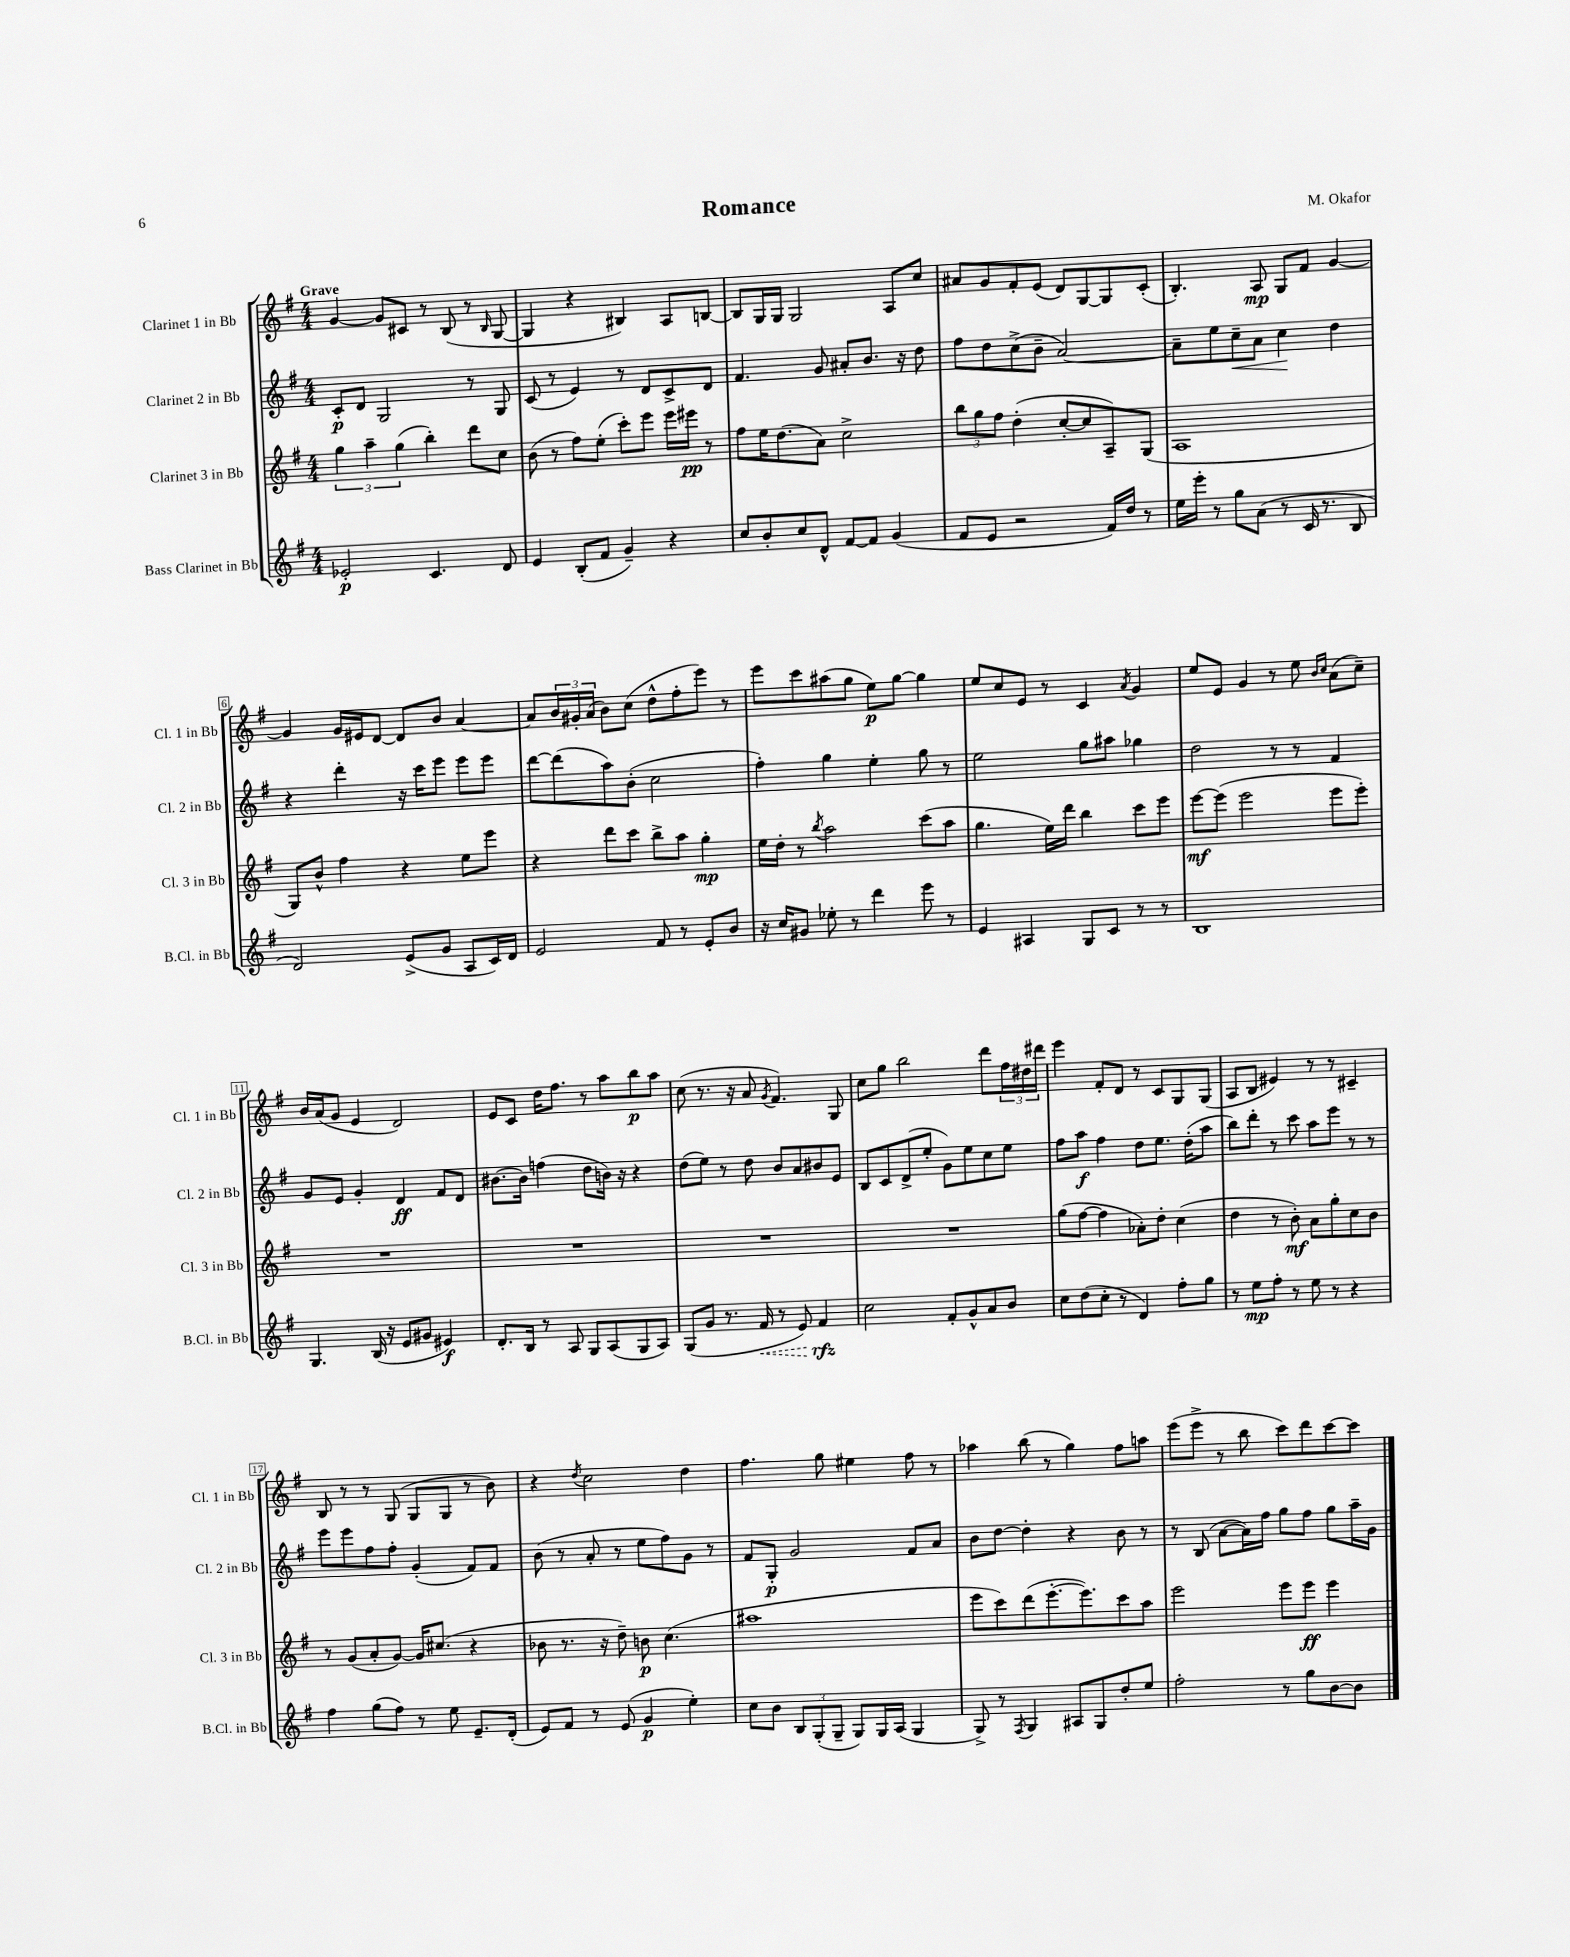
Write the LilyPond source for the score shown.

\header { title = "Romance" composer = "M. Okafor" }
<<
\new StaffGroup <<
\new Staff = "s0" \with { instrumentName = "Clarinet 1 in Bb" shortInstrumentName = "Cl. 1 in Bb" } {
    \clef treble \key g \major \numericTimeSignature \time 4/4 \tempo "Grave"
    g'4~ g'8 cis'8 r8 b8( r8 \grace { b16 } g8~ |
    g4 r4 bis4) a8 b8~ |
    b8 g16 g16 g2 a8 c''8 |
    ais'8 g'8 fis'8-. e'8( d'8) g8~ g8 c'8-.( |
    b4.-.) a8\mp g8 fis'8 g'4~ |
    g'4 g'16 eis'16 d'8~ d'8 b'8 a'4~ |
    a'8 \tuplet 3/2 { b'16 gis'16-. a'16( } b'8) c''8( d''8-^ fis''8-. e'''8) r8 |
    e'''8 c'''8 ais''8( g''8 e''8\p) g''8~ g''4 |
    e''8 c''8 e'8 r8 c'4 \acciaccatura { a'8 } g'4 |
    e''8 e'8 g'4 r8 e''8 \grace { b'16 c''16 } a'8( c''8--) |
    b'16 a'16( g'8 e'4 d'2) |
    e'8 c'8 d''16 fis''8. r8 a''8 b''8\p a''8 |
    c''8( r8. r16 a'8 \acciaccatura { g'8 } fis'4.) g8 |
    c''8 g''8 b''2 d'''8 \tuplet 3/2 { fis''16 dis''16 dis'''16 } |
    e'''4 fis'8-. d'8 r8 c'8 g8 g8( |
    a8 b8 eis'4) r8 r8 cis'4-- |
    b8 r8 r8 g8( g8 g8 r8 b'8) |
    r4 \acciaccatura { d''8 } c''2 d''4 |
    fis''4. g''8 eis''4 fis''8 r8 |
    aes''4 b''8( r8 g''4) fis''8 a''8 |
    e'''8( e'''8-> r8 b''8 c'''8) d'''8 c'''8~ c'''8 \bar "|." |
}
\new Staff = "s1" \with { instrumentName = "Clarinet 2 in Bb" shortInstrumentName = "Cl. 2 in Bb" } {
    \clef treble \key g \major \numericTimeSignature \time 4/4
    c'8-.\p d'8 g2 r8 g8 |
    c'8( r8 e'4) r8 d'8 c'8-> d'8 |
    fis'4. g'8 ais'8-. b'8. r16 d''8 |
    fis''8 d''8 c''8->( b'8-- a'2~) |
    a'8-- e''8 c''8--\< a'8 c''4\! d''4 |
    r4 d'''4-. r16 c'''16 e'''8 e'''8 e'''8 |
    d'''8~ d'''8( a''8) b'8-.( c''2 |
    fis''4-.) g''4 e''4-. g''8 r8 |
    e''2 g''8 ais''8 ges''4 |
    d''2 r8 r8 fis'4 |
    g'8 e'8 g'4-. d'4\ff fis'8 d'8 |
    bis'8.~ bis'16 f''4( d''8 b'16) r16 r4 |
    d''8( e''8) r8 d''8 b'8 a'8 bis'8 e'8 |
    b8 c'8 d'8->( e''8-. g'8) e''8 c''8 e''8 |
    fis''8 a''8\f fis''4 d''8 e''8. d''16-.( a''8 |
    b''8) d'''8-. r8 c'''8 a''8 e'''8 r8 r8 |
    e'''8 e'''8 fis''8 fis''8-. g'4-.( fis'8) fis'8 |
    b'8( r8 a'8-. r8 e''8 fis''8) g'8 r8 |
    fis'8 g8-.\p g'2 fis'8 a'8 |
    b'8 d''8~ d''4-. r4 b'8 r8 |
    r8 b8( a'8~ a'16) fis''16 g''8 fis''8 g''8 a''16-- g'16 \bar "|." |
}
\new Staff = "s2" \with { instrumentName = "Clarinet 3 in Bb" shortInstrumentName = "Cl. 3 in Bb" } {
    \clef treble \key g \major \numericTimeSignature \time 4/4
    \tuplet 3/2 { g''4 a''4-- g''4( } b''4-.) d'''8 c''8 |
    b'8( r8 fis''8) e''8-.( c'''8-.) e'''8 e'''16 eis'''16\pp r8 |
    fis''8 e''16 d''8.( a'8) c''2-> |
    \tuplet 3/2 { b''8 g''8 fis''8 } d''4-.( c''8~-. c''8 a8--) g8( |
    a1 |
    g8) b'8-^ fis''4 r4 e''8 e'''8 |
    r4 d'''8 c'''8 b''8-> a''8 g''4-.\mp |
    e''16 d''16-. r8 \acciaccatura { b''8 } a''2 c'''8( a''8 |
    g''4. e''16) d'''16 b''4 c'''8 e'''8 |
    e'''8~\mf e'''8( e'''2 e'''8 e'''8-.) |
    R1 |
    R1 |
    R1 |
    R1 |
    g''8( fis''8~ fis''4 aes'8-.) d''8-. c''4( |
    d''4 r8 b'8-.\mf) a'8 g''8-. c''8 b'8 |
    r8 g'8( a'8-. g'8~) g'16 cis''8.( r4 |
    bes'8 r8. r16 d''8--) b'8\p c''4.( |
    ais''1 |
    e'''8 c'''8) d'''8( e'''8.~-. e'''8.) c'''8 a''8 |
    e'''2 e'''8 e'''8\ff e'''4 \bar "|." |
}
\new Staff = "s3" \with { instrumentName = "Bass Clarinet in Bb" shortInstrumentName = "B.Cl. in Bb" } {
    \clef treble \key g \major \numericTimeSignature \time 4/4
    ees'2-.\p c'4. d'8 |
    e'4 b8-.( fis'8 g'4--) r4 |
    c''8 b'8-. c''8 d'8-^ fis'8~ fis'8 g'4( |
    fis'8 e'8 r2 fis'16) d''16 r8 |
    e''16 e'''16-. r8 g''8 a'8( r8 c'16 r8. b8 |
    d'2) e'8->( g'8 a8 c'16) d'16 |
    e'2 fis'8 r8 e'8-. b'8 |
    r16 c''16 gis'8 ees''8-. r8 d'''4 e'''8 r8 |
    e'4 ais4 g8 c'8 r8 r8 |
    b1 |
    g4. b16( r16 e'8 gis'8 eis'4\f) |
    d'8.-. b16 r8 a8 g8 a8( g8 a8) |
    g8( g'8 r8. \once \override Hairpin.style = #'dashed-line fis'16\< r8 e'8) fis'4\rfz\! |
    c''2 fis'8-. g'8-^ a'8 b'8 |
    c''8 d''8( c''8-. r8 d'4) fis''8-. g''8 |
    r8 e''8\mp fis''8-. r8 e''8 r8 r4 |
    fis''4 g''8( fis''8) r8 e''8 e'8.-- d'16-.( |
    e'8) fis'8 r8 e'8( g'4\p e''4-.) |
    c''8 b'8 \tuplet 3/2 { b8 g8-.( g8-- } g8) g16 a16( g4 |
    g8->) r8 \acciaccatura { fis8 } g4 ais8 g8 d''8-. e''8 |
    fis''2-. r8 g''8 b'8~ b'8 \bar "|." |
}
>>
>>
\layout { \context { \Score \override BarNumber.stencil = #(make-stencil-boxer 0.1 0.3 ly:text-interface::print) } }
